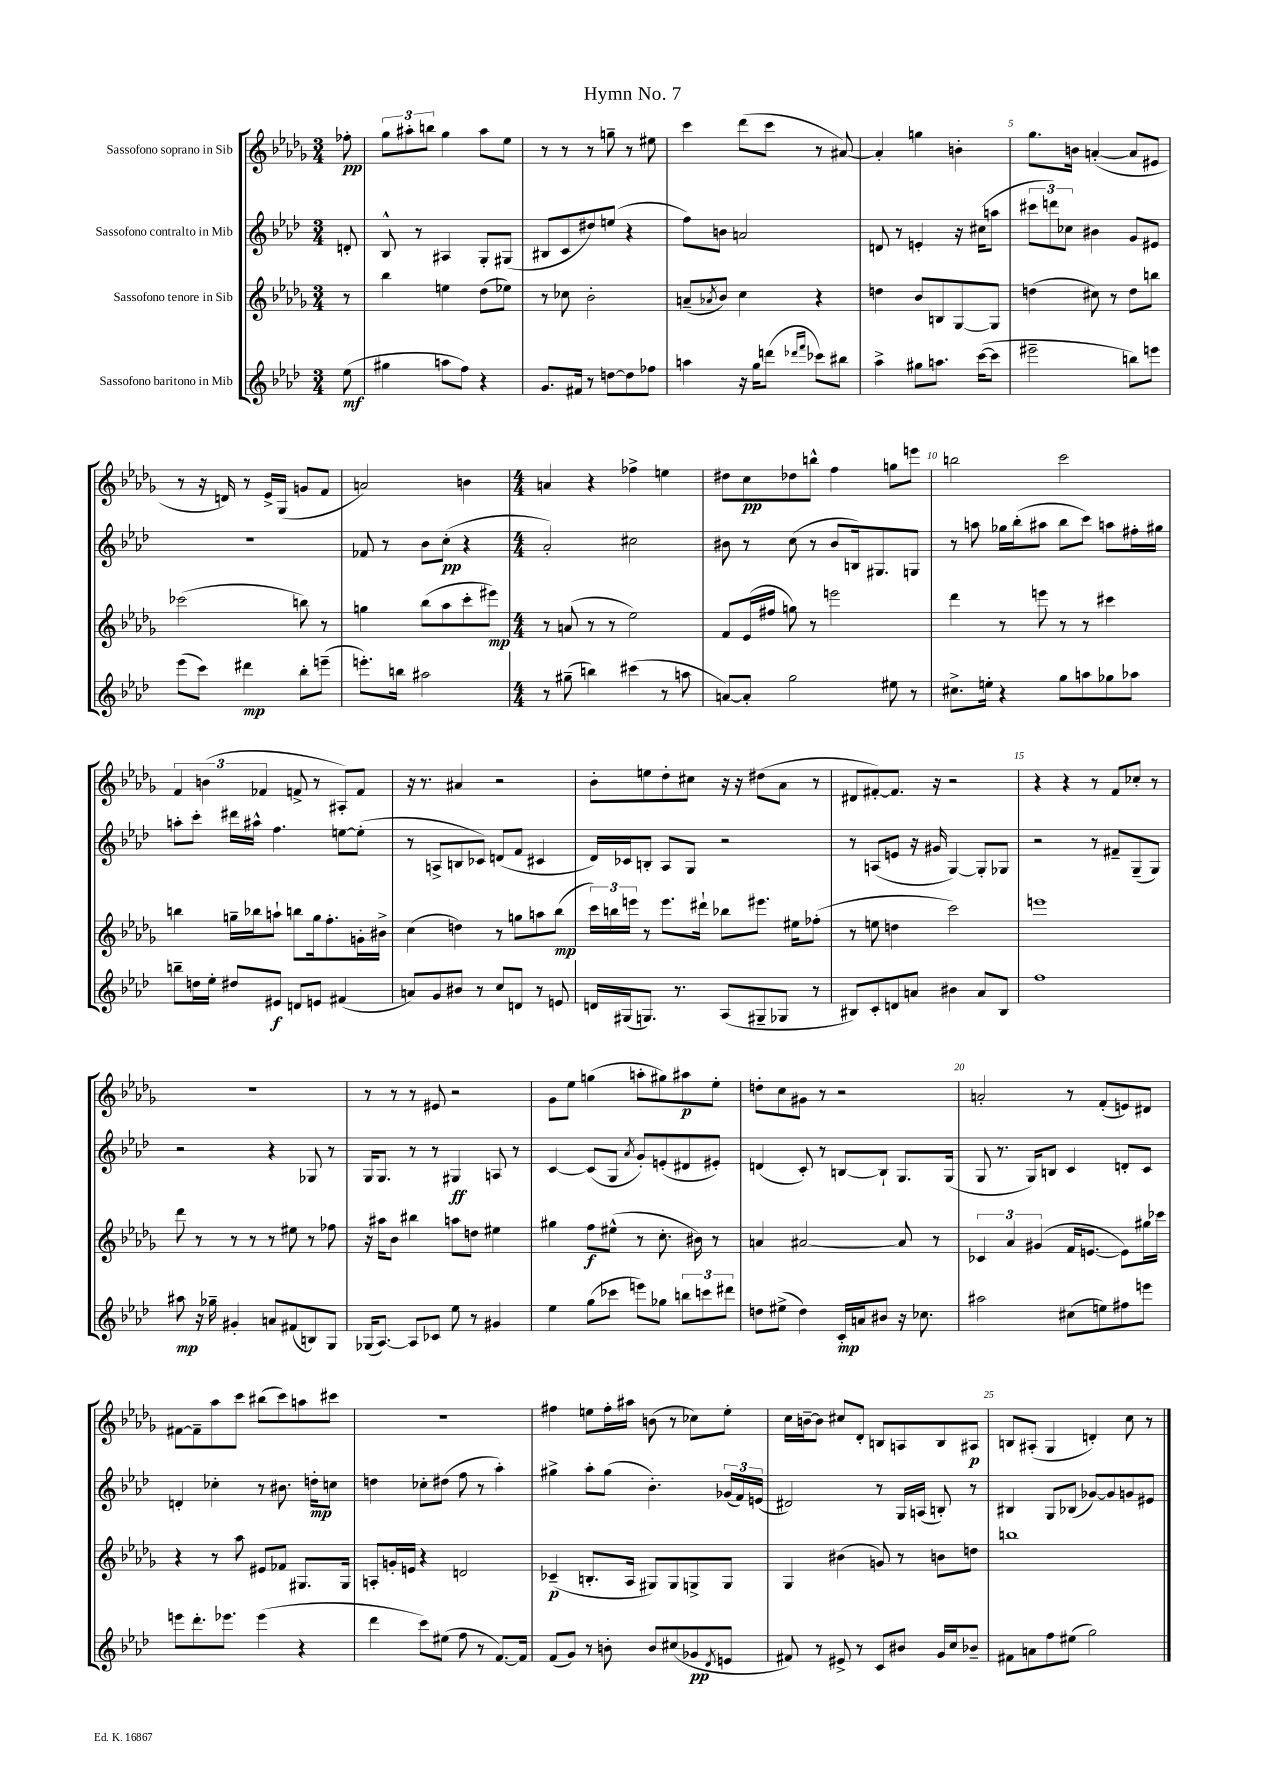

**kern	**dynam	**kern	**dynam	**kern	**dynam	**kern	**dynam
*part4	*part4	*part3	*part3	*part2	*part2	*part1	*part1
*staff4	*staff4	*staff3	*staff3	*staff2	*staff2	*staff1	*staff1
*I"Sassofono baritono in Mib	*	*I"Sassofono tenore in Sib	*	*I"Sassofono contralto in Mib	*	*I"Sassofono soprano in Sib	*
*clefG2	*	*clefG2	*	*clefG2	*	*clefG2	*
*k[b-e-a-d-]	*	*k[b-e-a-d-g-]	*	*k[b-e-a-d-]	*	*k[b-e-a-d-g-]	*
*M3/4	*	*M3/4	*	*M3/4	*	*M3/4	*
=	=	=	=	=	=	=	=
(8ee-\	mf	8r	.	8dn'/	.	8ff-X'\	pp
=1	=1	=1	=1	=1	=1	=1	=1
4gg#X\	.	4bb-\	.	8B-^^/	.	12gg-\L	.
.	.	.	.	.	.	12aa#X'\	.
.	.	.	.	8r	.	.	.
.	.	.	.	.	.	12bbn\J	.
8aan\L	.	4een\	.	4A#X/	.	4gg-\	.
8ff\J)	.	.	.	.	.	.	.
4r	.	(8dd-\L	.	8G'/L	.	8aa#\L	.
.	.	8ee-X\J)	.	(8G#X/J	.	8ee-\J	.
=2	=2	=2	=2	=2	=2	=2	=2
8.g/L	.	8r	.	8B#X/L	.	8r	.
.	.	8cc-X\	.	8c/	.	8r	.
16f#X/Jk	.	.	.	.	.	.	.
8r	.	2b-'\	.	8dd#X/)	.	8r	.
[8ddn\L	.	.	.	(8een/J	.	8ggn~\	.
8dd\]	.	.	.	4r	.	8r	.
8ff-X\J	.	.	.	.	.	8ee#X\	.
=3	=3	=3	=3	=3	=3	=3	=3
4aan\	.	(8an~/L	.	8ff\L)	.	4ccc\	.
.	.	8qa-X/	.	.	.	.	.
.	.	8b-/J)	.	8bn\J	.	.	.
16r	.	4cc\	.	2an/	.	(8ddd-\L	.
16gg\KL	.	.	.	.	.	.	.
(8dddn\J	.	.	.	.	.	8ccc\J	.
16qqddd-X/LL	.	.	.	.	.	.	.
16qqfff/JJ	.	.	.	.	.	.	.
8ccc-X\L)	.	4r	.	.	.	8r	.
8bb#X\J	.	.	.	.	.	[8a#X/)	.
=4	=4	=4	=4	=4	=4	=4	=4
4aa-^\	.	4ddn\	.	8dn/	.	4a#'/]	.
.	.	.	.	8r	.	.	.
8gg#X\L	.	8b-/L	.	4en'/	.	4ggn\	.
8.aan\J	.	8Bn/	.	.	.	.	.
.	.	[8G-/	.	16r	.	4bn'\	.
([16ccc\KL	.	.	.	(16cc#X\KL	.	.	.
8ccc\J]	.	8G-/J]	.	8aan\J	.	.	.
=5	=5	=5	=5	=5	=5	=5	=5
2eee#X~\	.	(4ddn\	.	12ccc#X\L	.	8.gg-\L	.
.	.	.	.	12dddn\)	.	.	.
.	.	.	.	12cc-X\J	.	.	.
.	.	.	.	.	.	16bn\Jk	.
.	.	8cc#X\)	.	4b#X\	.	([4an'/	.
.	.	8r	.	.	.	.	.
8bbn\L)	.	8dd\L	.	8g/L	.	8a/L]	.
8eeen\J	.	8bbn\J	.	8e#X/J	.	8e#X/J	.
!!LO:LB:g=z
=6	=6	=6	=6	=6	=6	=6	=6
(8eee-\L	.	(2ccc-X\	.	2.r	.	8r	.
8ccc\J)	.	.	.	.	.	16r	.
.	.	.	.	.	.	16dn/)	.
4ddd#X\	mp	.	.	.	.	8r	.
.	.	.	.	.	.	16e-^/LL	.
.	.	.	.	.	.	(16G-/JJ	.
8bb-'\L	.	8bbn\)	.	.	.	8gn/L	.
(8eeen~\J	.	8r	.	.	.	8f/J	.
=7	=7	=7	=7	=7	=7	=7	=7
8.eeen'\L)	.	4ggn\	.	8f-X/	.	2an/)	.
.	.	.	.	8r	.	.	.
16bbn\Jk	.	.	.	.	.	.	.
2aa#X\	.	(8bb-\L	.	8b-\L	.	.	.
.	.	8aa-\	.	(8cc'\J	pp	.	.
.	.	8ccc'\	.	4r	.	4bn\	.
.	.	8eee#X\J)	mp	.	.	.	.
=8	=8	=8	=8	=8	=8	=8	=8
*M4/4	*	*M4/4	*	*M4/4	*	*M4/4	*
8r	.	8r	.	2a-'/)	.	4an/	.
(8gg#X~\	.	(8an/	.	.	.	.	.
4bbn\)	.	8r	.	.	.	4r	.
.	.	8r	.	.	.	.	.
(4ccc#X\	.	2ee-\)	.	2cc#X\	.	4ff-X^\	.
8r	.	.	.	.	.	4een\	.
8aan\	.	.	.	.	.	.	.
=9	=9	=9	=9	=9	=9	=9	=9
[8an/L)	.	8f/L	.	8b#X\	.	8dd#X\L	.
8a'/J]	.	(16e-/L	.	8r	.	8cc\	pp
.	.	16ff#X/JJ	.	.	.	.	.
2gg\	.	8ggn\)	.	(8cc\	.	8dd-X\	.
.	.	8r	.	8r	.	8bbn^^\J	.
.	.	2eeen\	.	8b#/L	.	4ff\	.
.	.	.	.	16Bn/k)	.	.	.
.	.	.	.	8.G#X/	.	.	.
8ee#X\	.	.	.	.	.	8ggn\L	.
8r	.	.	.	8Gn/J	.	8eeen\J	.
=10	=10	=10	=10	=10	=10	=10	=10
8.cc#X^\L	.	4ddd-\	.	8r	.	2bbn\	.
.	.	.	.	8aan\	.	.	.
16een'\Jk	.	.	.	.	.	.	.
4r	.	8r	.	16gg-X\LL	.	.	.
.	.	.	.	(16bb-'\J	.	.	.
.	.	8eeen\	.	8aa#X\J	.	.	.
8gg\L	.	8r	.	8bb-\L	.	2ccc\	.
8aan\	.	8r	.	8ccc\J)	.	.	.
8gg-X\	.	4ccc#X\	.	8aan\L	.	.	.
8aa-X\J	.	.	.	16ff#X'\L	.	.	.
.	.	.	.	16gg#X\JJ	.	.	.
!!LO:LB:g=z
=11	=11	=11	=11	=11	=11	=11	=11
8bbn~\L	.	4bbn\	.	8aan'\L	.	6f/	.
16ddn\L	.	.	.	8ccc'\J	.	.	.
.	.	.	.	.	.	(6bn\	.
16ee-'\JJ	.	.	.	.	.	.	.
8dd#X/L	.	16ggn~\LL	.	16ddd#X\LL	.	.	.
.	.	16bb-X\J	.	16aa#X^^\JJ	.	.	.
.	.	.	.	.	.	6f-X/	.
8e#X/J	f	8aan`\J	.	4.ff\	.	.	.
8dn/L	.	8bbn\L	.	.	.	8fn^/	.
8en/J	.	16gg\k	.	.	.	8r	.
.	.	8.ff'\	.	.	.	.	.
(4f#X/	.	.	.	[8een\L	.	8A#X'/L)	.
.	.	16gn'\L	.	(8ee'\J]	.	8f/J	.
.	.	16b#X^\JJ	.	.	.	.	.
=12	=12	=12	=12	=12	=12	=12	=12
8an/L)	.	(4cc\	.	8r	.	16r	.
.	.	.	.	.	.	8.r	.
8g/	.	.	.	8An^/L	.	.	.
8b#X/J	.	4ddn\)	.	8Bn/	.	4a#X/	.
8r	.	.	.	8c-X/J)	.	.	.
8cc/L	.	8r	.	(8dn/L	.	2r	.
8dn/J	.	8ggn\L	.	8f/J	.	.	.
8r	.	8aan\	.	4c#X/	.	.	.
8en/	.	(8bb-\J	mp	.	.	.	.
=13	=13	=13	=13	=13	=13	=13	=13
16dn/LL	.	24ccc\LL)	.	16d-/LL)	.	8b-'\L	.
.	.	24bbn\	.	.	.	.	.
(16G#X/J	.	.	.	16c-X/J	.	.	.
.	.	24eeen\JJ	.	.	.	.	.
8.Gn/J)	.	8r	.	8Bn'/J	.	8een\	.
.	.	8.eee\L	.	8A-/L	.	8dd-'\	.
8.r	.	.	.	.	.	.	.
.	.	.	.	8G/J	.	8cc#X\J	.
.	.	16ddd#X`\Jk	.	.	.	.	.
(8A-/L	.	8bb-X\L	.	2r	.	16r	.
.	.	.	.	.	.	16r	.
8G#X~/	.	8.eee#X\J	.	.	.	(8dd#X\L	.
8G-X/J	.	.	.	.	.	8a-\J	.
.	.	16ee#X\KL	.	.	.	.	.
8r	.	(8ff-X'\J	.	.	.	8r	.
=14	=14	=14	=14	=14	=14	=14	=14
8B#X/L)	.	8r	.	8r	.	8d#X/L	.
8c'/	.	8een\	.	(8An/L	.	[8f#X'/)	.
8dn/	.	4ddn\	.	8en/J	.	8.f#/J]	.
8an/J	.	.	.	16r	.	.	.
.	.	.	.	16g#X/	.	16r	.
4b#X\	.	2ccc\)	.	[4G/)	.	2r	.
8a/L	.	.	.	8G'/L]	.	.	.
8B#/J	.	.	.	8G-X/J	.	.	.
=15	=15	=15	=15	=15	=15	=15	=15
1ff	.	1eeen	.	2r	.	4r	.
.	.	.	.	.	.	4r	.
.	.	.	.	8r	.	8r	.
.	.	.	.	8f#X~/L	.	8f/L	.
.	.	.	.	(8G~/	.	8cc-X'/J	.
.	.	.	.	8G/J)	.	8r	.
!!LO:LB:g=z
=16	=16	=16	=16	=16	=16	=16	=16
8aa#X\	mp	8ddd-\	.	2r	.	1r	.
16r	.	8r	.	.	.	.	.
16gg-X~\	.	.	.	.	.	.	.
4g#X'/	.	8r	.	.	.	.	.
.	.	8r	.	.	.	.	.
8an/L	.	8r	.	4r	.	.	.
(8f#X/	.	8ee#X\	.	.	.	.	.
8Bn/)	.	8r	.	8G-X/	.	.	.
8G/J	.	8ff-X\	.	8r	.	.	.
=17	=17	=17	=17	=17	=17	=17	=17
(16G-X/KL	.	16r	.	16G/KL	.	8r	.
[8.A-/J)	.	16aa#X\KL	.	8.G/J	.	.	.
.	.	8b-\J	.	.	.	8r	.
8A-/L]	.	4bb#X\	.	8r	.	8r	.
8c-X/J	.	.	.	8r	.	8e#X/	.
8ee-\	.	8aan\L	.	4G#X/	ff	2r	.
8r	.	8ddn\J	.	.	.	.	.
4g#X/	.	4ee#X\	.	8An/	.	.	.
.	.	.	.	8r	.	.	.
=18	=18	=18	=18	=18	=18	=18	=18
4ee-\	.	4gg#X\	.	[4c/	.	8g-\L	.
.	.	.	.	.	.	8ee-\J	.
(8gg\L	.	8ff\L	f	(8c/L]	.	(4ggn\	.
8ccc-X\J	.	(8ee#X^^\J	.	8G/J	.	.	.
.	.	.	.	8qa-/	.	.	.
8eeen\L)	.	8r	.	8g'/L)	.	8aan'\L	.
8gg-X\J	.	8.cc'\	.	(8en'/	.	8gg#X\)	.
12bbn\L	.	.	.	8d#X/	.	8aa#X\	p
.	.	16b#X\)	.	.	.	.	.
12cccn\	.	.	.	.	.	.	.
.	.	8r	.	8e#X'/J)	.	8ee-'\J	.
12ddd#X\J	.	.	.	.	.	.	.
=19	=19	=19	=19	=19	=19	=19	=19
8ddn\L	.	4an/	.	(4dn/	.	8ddn'\L	.
(8ee#X^\J	.	.	.	.	.	8cc\	.
4dd\)	.	[2a#X/	.	8c'/)	.	8g#X\J	.
.	.	.	.	8r	.	8r	.
16c'/LL	mp	.	.	[8Bn/L	.	2r	.
16an/J	.	.	.	.	.	.	.
8b#X/J	.	.	.	8B`/J]	.	.	.
16r	.	8a#/]	.	8.G/L	.	.	.
8.cc-X\	.	.	.	.	.	.	.
.	.	8r	.	.	.	.	.
.	.	.	.	(16G/Jk	.	.	.
=20	=20	=20	=20	=20	=20	=20	=20
2aa#X\	.	6c-X/	.	8G/	.	2an'/	.
.	.	.	.	8.r	.	.	.
.	.	6a-/	.	.	.	.	.
.	.	.	.	16G/KL)	.	.	.
.	.	(6g#X/	.	.	.	.	.
.	.	.	.	8Bn/J	.	.	.
(8cc#X\L	.	16f/KL	.	4c/	.	8r	.
.	.	[8.en/J	.	.	.	.	.
8een\)	.	.	.	.	.	(8f'/L	.
8ff#X\	.	8e\L])	.	8dn'/L	.	8en/)	.
8eeen\J	.	16gg#X\L	.	8c/J	.	8d#X/J	.
.	.	16ccc-X\JJ	.	.	.	.	.
!!LO:LB:g=z
=21	=21	=21	=21	=21	=21	=21	=21
8eeen\L	.	4r	.	4dn'/	.	[8f#X\L	.
8.ddd-'\	.	.	.	.	.	8f#~\]	.
.	.	8r	.	4cc-X'\	.	8aa-\	.
8.eee-X\J	.	.	.	.	.	.	.
.	.	8aa-\	.	.	.	8ccc\J	.
(4eee-\	.	8e#X/L	.	8r	.	(8bb#X\L	.
.	.	8f-X/J	.	8.b#X\	.	8ccc\)	.
4r	.	8.G#X/L	.	.	.	8aan\	.
.	.	.	.	16ddn'\KL	mp	.	.
.	.	.	.	8ccn\J	.	8ccc#X\J	.
.	.	16G#/Jk	.	.	.	.	.
=22	=22	=22	=22	=22	=22	=22	=22
4ddd-\	.	8An'/L	.	4ddn\	.	1r	.
.	.	16gn'/L	.	.	.	.	.
.	.	16en/JJ	.	.	.	.	.
8ccc\L)	.	4r	.	8cc-X'\L	.	.	.
(8ee#X\J	.	.	.	(8dd#X\J	.	.	.
8ff\	.	2dn/	.	8ff\	.	.	.
8r	.	.	.	8r	.	.	.
[8.f/L)	.	.	.	4aa-'\)	.	.	.
16f/Jk]	.	.	.	.	.	.	.
=23	=23	=23	=23	=23	=23	=23	=23
(8f/L	.	(4c-X~/	p	4gg#X^\	.	4ff#X\	.
8g/J)	.	.	.	.	.	.	.
8r	.	8.Bn'/L	.	8aa-'\L	.	8een\L	.
8bn'\	.	.	.	(8gg#\J	.	16ff#'\L	.
.	.	16A-/Jk	.	.	.	16aa#X\JJ	.
8b/L	.	8G#X/L)	.	4.b-'\)	.	(8bn\	.
(8cc#X/	.	8G#/	.	.	.	8r	.
8g-X/	pp	8Gn^/	.	.	.	8cc-X\L)	.
8qd-/	.	.	.	.	.	.	.
8en/J	.	8G/J	.	(24g-X/LL	.	8ee'\J	.
.	.	.	.	24f/)	.	.	.
.	.	.	.	(24en/JJ	.	.	.
=24	=24	=24	=24	=24	=24	=24	=24
8f#X/)	.	4G-/	.	2d#X/)	.	16cc\LL	.
.	.	.	.	.	.	[16bn~\J	.
8r	.	.	.	.	.	8b\J]	.
8e#X^/	.	(4b#X\	.	.	.	8cc#X/L	.
8r	.	.	.	.	.	8d-'/J	.
8c/L	.	8gn/)	.	8r	.	8Bn/L	.
8b#X/J	.	8r	.	16G/LL	.	8An/	.
.	.	.	.	(16An/JJ	.	.	.
16g/LL	.	8bn\L	.	8Bn'/)	.	8B/	.
16cc/J	.	.	.	.	.	.	.
8b-X~/J	.	8ddn\J	.	8r	.	8A#X/J	p
=25	=25	=25	=25	=25	=25	=25	=25
8f#X\L	.	1bbn	.	4B#X/	.	8Bn/L	.
8an\	.	.	.	.	.	(8A#X'/J	.
8ff\	.	.	.	8G/L	.	4G-/	.
(8ee#X\J	.	.	.	(8B-X/J	.	.	.
2gg\)	.	.	.	[8g-X/L)	.	4dn'/)	.
.	.	.	.	8g-/]	.	.	.
.	.	.	.	8gn/	.	8cc\	.
.	.	.	.	8e#X/J	.	8r	.
==	==	==	==	==	==	==	==
*-	*-	*-	*-	*-	*-	*-	*-
